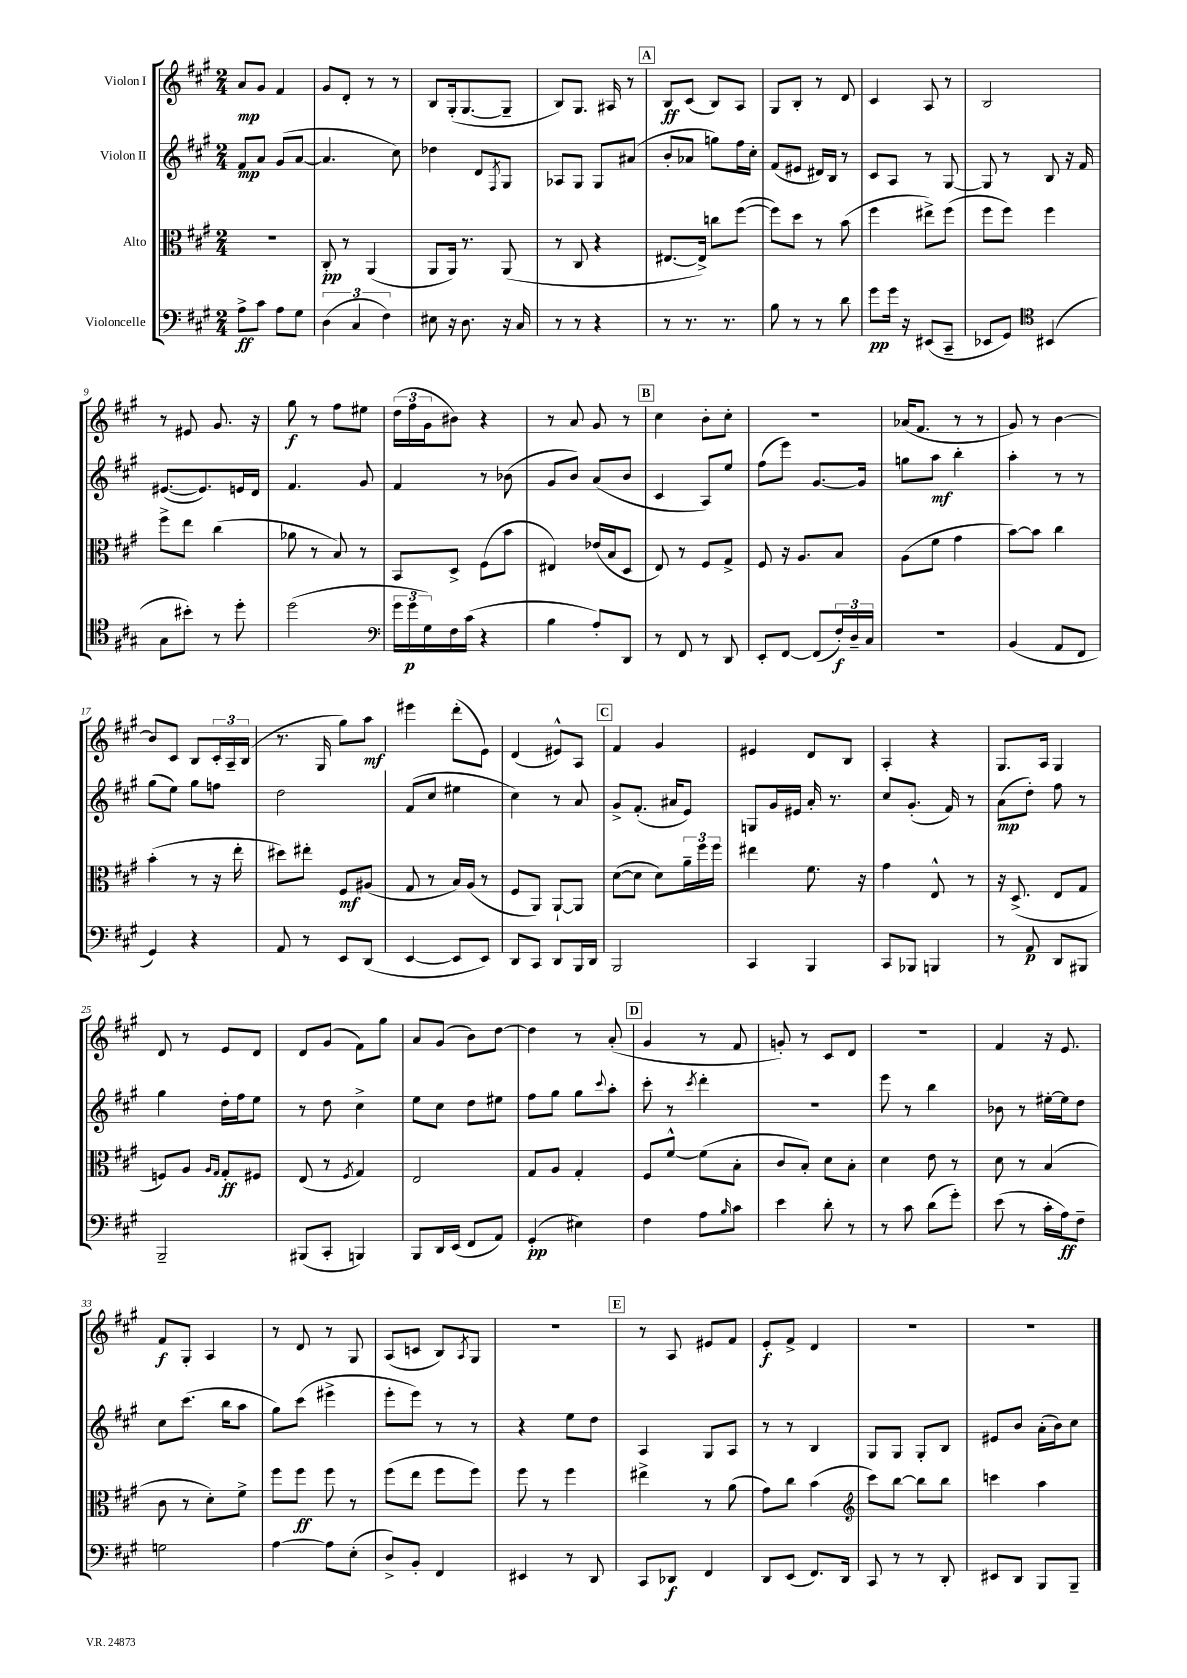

**kern	**kern	**kern	**kern
*staff4	*staff3	*staff2	*staff1
*clefF4	*clefC3	*clefG2	*clefG2
*k[f#c#g#]	*k[f#c#g#]	*k[f#c#g#]	*k[f#c#g#]
*M2/4	*M2/4	*M2/4	*M2/4
8A^\L	2r	8f#/L	8a/L
8c#\J	.	8a/J	8g#/J
8A\L	.	(8g#/L	4f#/
8G#\J	.	[8a/J	.
=	=	=	=
(6D\	8C#'/	4.a/]	8g#/L
.	8r	.	8d'/J
6C#/	.	.	.
.	(4AA/	.	8r
6F#\)	.	.	.
.	.	8cc#\)	8r
=	=	=	=
8E#\	8AA/L	4dd-\	8B/L
16r	16AA/Jk)	.	(16G#'/k
8.D\	8.r	.	[8.G#/
.	.	8d/L	.
.	.	8qF#/	.
16r	(8AA/	8G#/J	8G#~/]J
16C#/	.	.	.
=	=	=	=
8r	8r	8A-/L	8B/L)
8r	8C#/	8G#/J	8.G#/J
4r	4r	8G#/L	.
.	.	.	16A#/
.	.	(8a#/J	8r
=	=	=	=
8r	[8.E#/L	8b'/L	8B/L
8.r	.	8a-/J	(8c#/J
.	16E#^/]Jk)	.	.
.	8cc\L	8gg\L)	8B/L)
8.r	.	.	.
.	([8ff#\J	16ff#\L	8A/J
.	.	16cc#'\JJ	.
=	=	=	=
8B\	8ff#\]L)	(8f#/L	8G#/L
8r	8dd\J	8e#/J	8B'/J
8r	8r	16d#/LL)	8r
.	.	16B/JJ	.
8d\	(8b\	8r	8d/
=	=	=	=
8g#\L	4ff#\	8c#/L	4c#/
16g#\Jk	.	8A/J	.
16r	.	.	.
(8EE#/L	8ee#^\L)	8r	8A/
8CC#~/J	(8ff#\J	[8G#/	8r
=	=	=	=
8EE-/L	8ff#\L	8G#/]	2B/
8GG#/J)	8ff#\J)	8r	.
*clefC4	*	*	*
(4BB#/	4ff#\	8B/	.
.	.	16r	.
.	.	16f#/	.
=	=	=	=
8G#\L	8ff#^\L	([8.e#/L	8r
8b#'\J)	8ee\J	.	8e#/
.	.	8.e#/])	.
8r	(4cc#\	.	8.g#/
8dd'\	.	16e/L	.
.	.	16d/JJ	16r
=	=	=	=
(2dd\	8a-\	4.f#/	8gg#\
.	8r	.	8r
.	8B/)	.	8ff#\L
.	8r	8g#/	8ee#\J
=	=	=	=
*clefF4	*	*	*
24g#\LL	8BB/L	4f#/	(24dd\LL
24g#\	.	.	24ff#\
24G#\)	.	.	24g#\J
16F#\	8D^/J	.	8b#\J)
(16c#\JJ	.	.	.
4r	(8F#\L	8r	4r
.	8b\J	(8b-\	.
=	=	=	=
4B\	4E#/)	8g#/L	8r
.	.	8b/J)	8a/
8A'/L)	(16e-/LL	(8a/L	8g#/
.	16B/J	.	.
8DD/J	8D/J	8b/J	8r
=	=	=	=
8r	8E/)	4c#/	4cc#\
8FF#/	8r	.	.
8r	8F#/L	8A/L)	8b'\L
8DD/	8G#^/J	8ee/J	8cc#'\J
=	=	=	=
8EE'/L	8F#/	(8ff#\L	2r
[8FF#/J	16r	8eee\J)	.
.	8.A/L	.	.
(8FF#/]L	.	[8.g#/L	.
24F#'/L)	8B/J	.	.
24D~/	.	.	.
.	.	16g#/]Jk	.
24C#/JJ	.	.	.
=	=	=	=
2r	(8A\L	8gg\L	(16a-/LK
.	.	.	8.f#/J
.	8f#\J	8aa\J	.
.	4g#\	4bb'\	8r
.	.	.	8r
=	=	=	=
(4BB/	[8b\L)	4aa'\	8g#/)
.	8b\]J	.	8r
8AA/L	4cc#\	8r	[4b\
8FF#/J	.	8r	.
=	=	=	=
4GG#/)	(4b'\	(8gg#\L	8b/]L
.	.	8ee\J)	8c#/J
4r	8r	8gg#\L	8B/L
.	16r	8ff\J	24c#'/L
.	.	.	24A~/
.	16ee'\	.	.
.	.	.	(24B/JJ
=	=	=	=
8AA/	8dd#\L)	2dd\	8.r
8r	8ee#'\J	.	.
.	.	.	16G#/
8EE/L	8F#/L	.	8gg#\L)
(8DD/J	(8A#/J	.	8aa\J
=	=	=	=
[4EE/	8G#/	(8f#/L	4eee#\
.	8r	8cc#/J	.
8EE/]L	16B/LL)	4ee#\	(8ddd'\L
.	(16A/JJ	.	.
8EE/J)	8r	.	8e\J)
=	=	=	=
8DD/L	8F#/L	4cc#\)	(4d/
8CC#/J	8AA/J)	.	.
8DD/L	[8AA`/L	8r	8e#^^/L)
16BBB/L	8AA/]J	8a/	8A/J
16DD/JJ	.	.	.
=	=	=	=
2BBB/	([8d\L	8g#^/L	4f#/
.	8d\]J	(8.f#'/J	.
.	8d\L)	.	4g#/
.	.	16a#/LK	.
.	24a~\L	8e/J)	.
.	24ff#\	.	.
.	24ff#\JJ	.	.
=	=	=	=
4CC#/	4ee#\	8G/L	4e#/
.	.	16g#/L	.
.	.	16e#/JJ	.
4BBB/	8.f#\	16a'/	8d/L
.	.	8.r	.
.	.	.	8B/J
.	16r	.	.
=	=	=	=
8CC#/L	4g#\	8cc#/L	4A'/
8BBB-/J	.	(8.g#'/J	.
4BBB/	8E^^/	.	4r
.	.	16f#/)	.
.	8r	8r	.
=	=	=	=
8r	16r	(8a\L	8.G#/L
.	(8.D^/	.	.
8AA/	.	8dd'\J)	.
.	.	.	16A/Jk
8DD/L	8E/L	8ff#\	4G#/
8BBB#/J	8G#/J	8r	.
=	=	=	=
2BBB~/	8F/L)	4gg#\	8d/
.	8A/J	.	8r
.	16qqA/LL	.	.
.	16qqG#/JJ	.	.
.	8G#'/L	16dd'\LL	8e/L
.	.	16ff#\J	.
.	8F#/J	8ee\J	8d/J
=	=	=	=
(8BBB#/L	(8E/	8r	8d/L
8CC#'/J	8r	8dd\	(8g#/J
.	8qF#/	.	.
4BBB/)	4G#/)	4cc#^\	8f#\L)
.	.	.	8gg#\J
=	=	=	=
8BBB/L	2E/	8ee\L	8a/L
16DD/L	.	8cc#\J	(8g#/J
(16EE/JJ	.	.	.
8FF#/L	.	8dd\L	8b\L)
8AA/J)	.	8ee#\J	[8dd\J
=	=	=	=
(4GG#'/	8G#/L	8ff#\L	4dd\]
.	8A/J	8gg#\J	.
4E#\)	4G#'/	8gg#\L	8r
.	.	8qqccc#/	.
.	.	8aa'\J	(8a'/
=	=	=	=
4F#\	8F#/L	8ccc#'\	4g#/
.	[8f#^^/J	8r	.
.	.	8qccc#/	.
8A\L	(8f#\]L	4ddd'\	8r
16qqB/	.	.	.
8c#\J	8B'\J	.	8f#/
=	=	=	=
4e\	8c#/L	2r	8g'/)
.	8B'/J)	.	8r
8d'\	8d\L	.	8c#/L
8r	8B'\J	.	8d/J
=	=	=	=
8r	4d\	8eee\	2r
8c#\	.	8r	.
(8d\L	8e\	4bb\	.
8g#'\J)	8r	.	.
=	=	=	=
(8e\	8d\	8b-\	4f#/
8r	8r	8r	.
16c#'\LL	(4B/	[16ee#'\LL	16r
16A\J)	.	16ee#\]J	8.e/
8F#~\J	.	8dd\J	.
=	=	=	=
2G\	8c#\	8cc#\L	8f#/L
.	8r	(8.ccc#\J	8G#'/J
.	8d'\L)	.	4A/
.	.	16bb\LK	.
.	8f#^\J	8aa\J	.
=	=	=	=
[4A\	8ff#\L	8gg#\L)	8r
.	8ff#\J	(8ccc#\J	8d/
8A\]L	8ff#\	4eee#^\	8r
(8E'\J	8r	.	8G#/
=	=	=	=
8D^/L)	(8ff#\L	8eee'\L	(8A/L
8BB'/J	8ee\J	8eee\J)	8c/J
4FF#/	8ff#\L	8r	8B/L)
.	.	.	8qA/
.	8ff#\J)	8r	8G#/J
=	=	=	=
4EE#/	8ff#\	4r	2r
.	8r	.	.
8r	4ff#\	8ee\L	.
8DD/	.	8dd\J	.
=	=	=	=
8CC#/L	4ee#^\	4A/	8r
8DD-/J	.	.	8A/
4FF#/	8r	8G#/L	8e#/L
.	(8a\	8A/J	8f#/J
=	=	=	=
8DD/L	8g#\L)	8r	8e'/L
(8EE/J	8cc#\J	8r	8f#^/J
8.FF#/L)	(4b\	4B/	4d/
16DD/Jk	.	.	.
=	=	=	=
*	*clefG2	*	*
8CC#/	8ccc#\L)	8G#/L	2r
8r	[8bb\J	8G#/J	.
8r	8bb\]L	8G#'/L	.
8DD'/	8bb\J	8B/J	.
=	=	=	=
8EE#/L	4ccc\	8e#/L	2r
8DD/J	.	8b/J	.
8BBB/L	4aa\	(16a'\LL	.
.	.	16b\J)	.
8BBB~/J	.	8cc#\J	.
==	==	==	==
*-	*-	*-	*-
